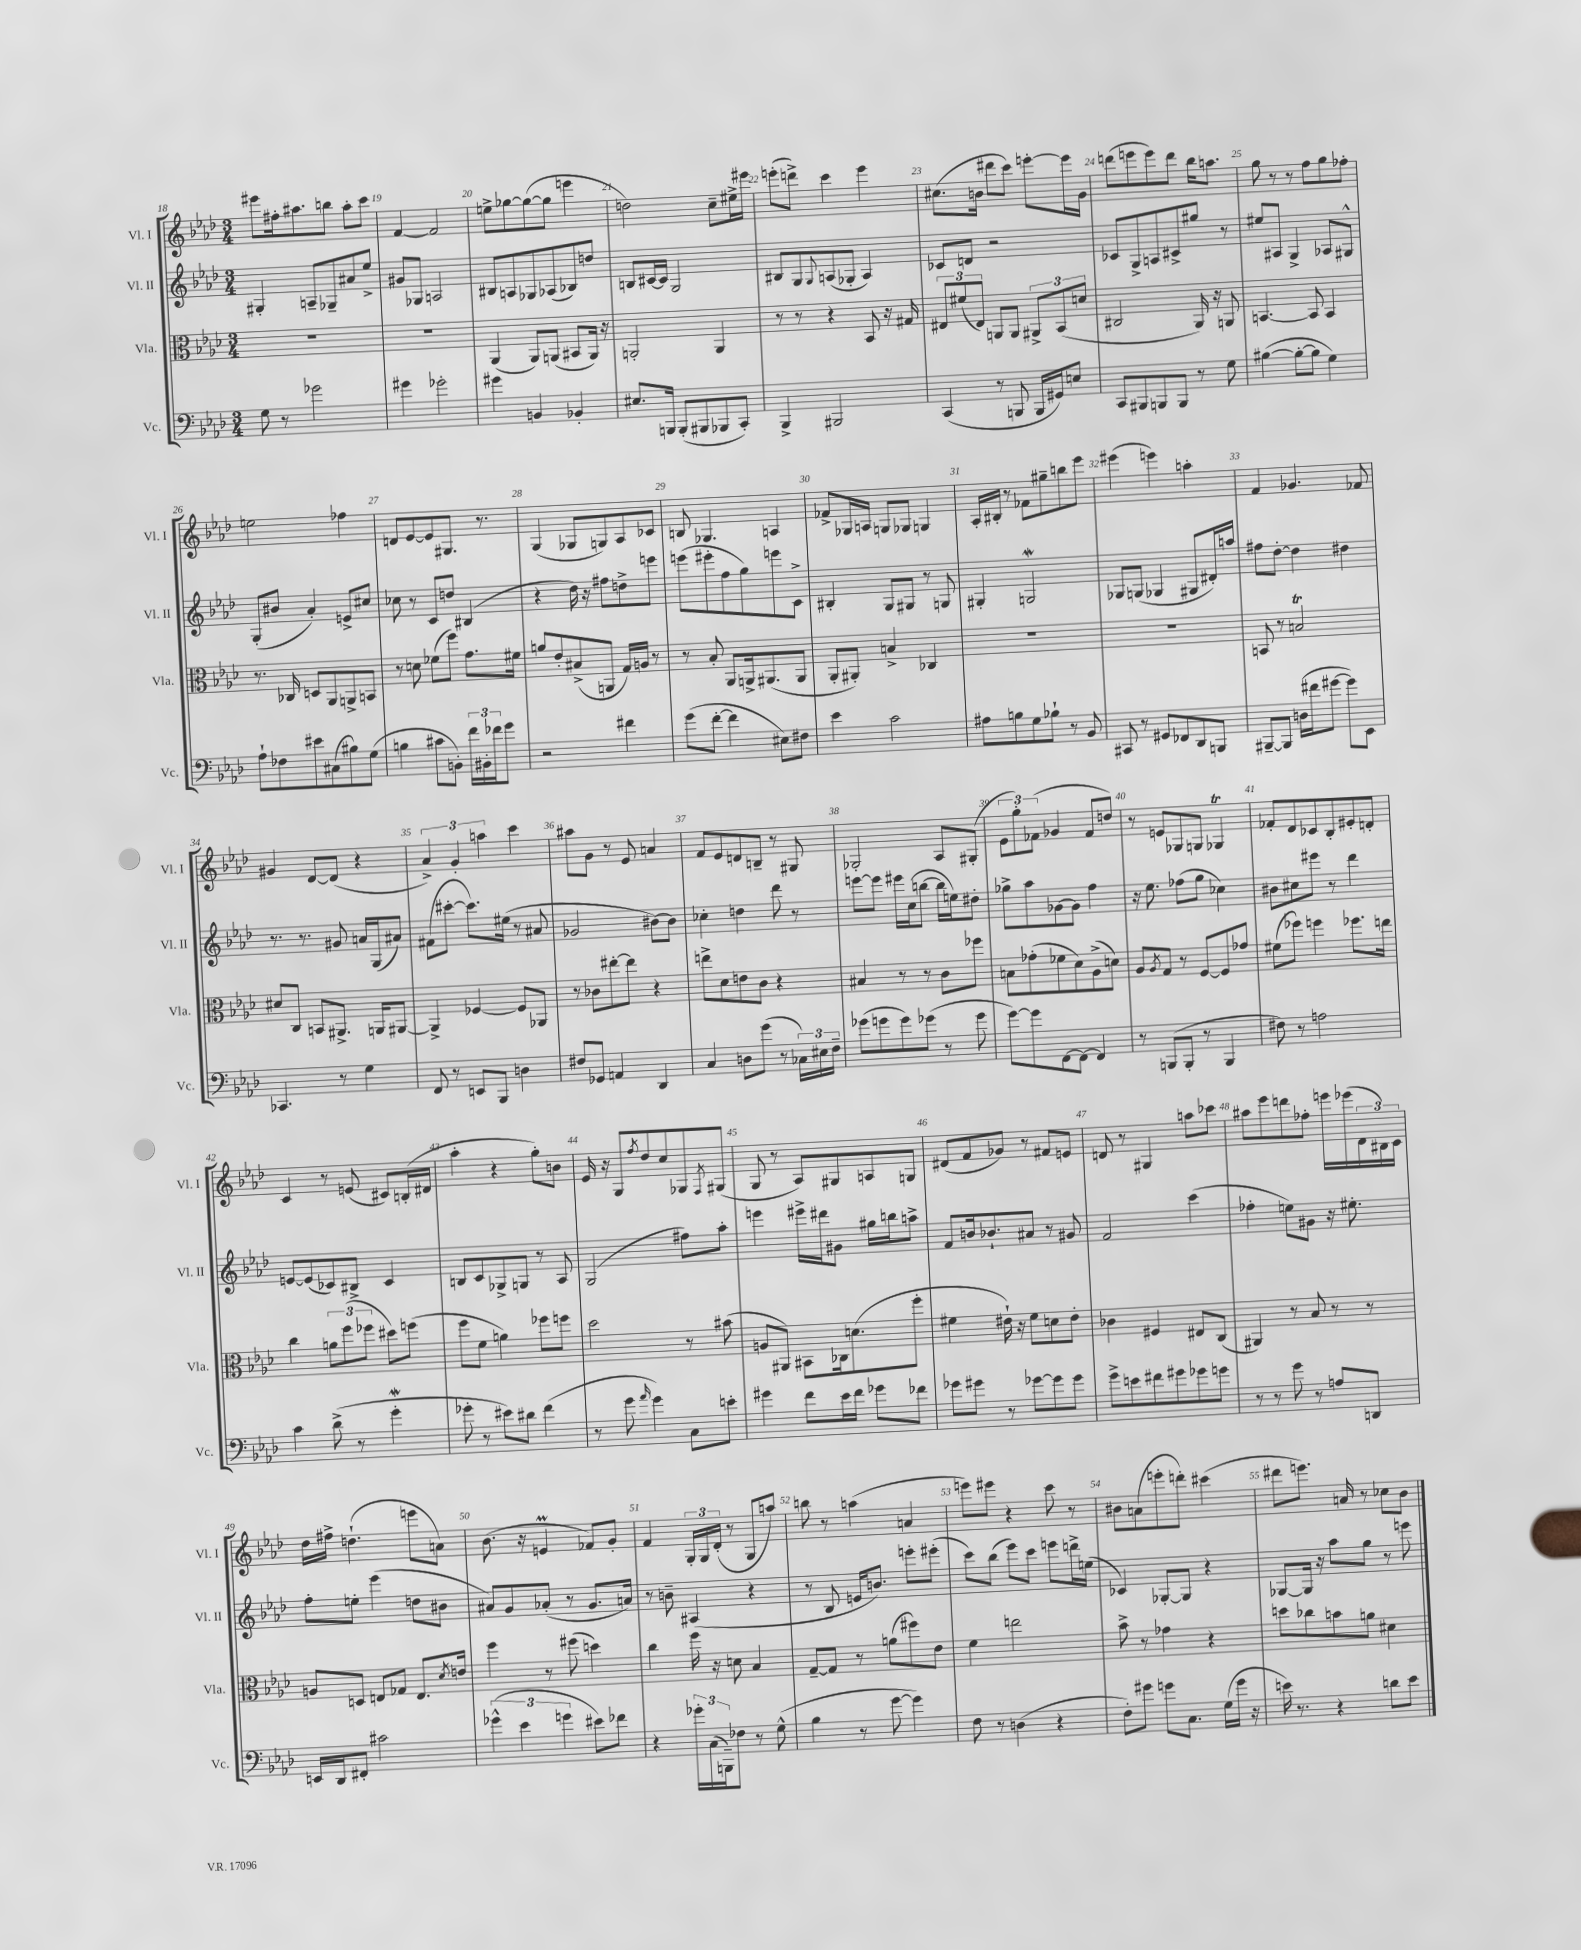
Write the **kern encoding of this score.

**kern	**kern	**kern	**kern
*staff4	*staff3	*staff2	*staff1
*clefF4	*clefC3	*clefG2	*clefG2
*k[b-e-a-d-]	*k[b-e-a-d-]	*k[b-e-a-d-]	*k[b-e-a-d-]
*M3/4	*M3/4	*M3/4	*M3/4
8G	2.r	4G#'	8eee#
8r	.	.	16ff#'
.	.	.	8.aa#
2g-	.	8A~	.
.	.	8G-~	8bb
.	.	8a#	8aa#'
.	.	8ee-^	8ccc
=	=	=	=
4g#	2.r	8g#	[4f
.	.	8G-	.
2g-'	.	2A	2f]
=	=	=	=
4g#	(4AA-	8B#	8ee^
.	.	8A	[8gg-
4BB	8AA-)	8G-	(8gg-_
.	(8AA	(8A-	8gg-]
4BB-'	8BB#	8B-)	4eee
.	16AA)	8dd	.
.	16r	.	.
=	=	=	=
8.E#	2AA'	8B	2dd)
.	.	[16c#	.
16BBB	.	16c#]	.
(8BBB'	.	2G	.
8BBB#	.	.	.
8BBB-	4AA	.	8cc~
8CC')	.	.	16ee#^
.	.	.	16eee#
=	=	=	=
4BBB-^	8r	8B#	(8eee'
.	8r	8G	8ddd^)
.	.	8qqG	.
2BBB#	4r	(8A	4ccc
.	.	8G-'	.
.	8BB-	4A)	4eee
.	16r	.	.
.	16G#	.	.
=	=	=	=
(4CC	12E#	8c-	(8.cc#
.	(12f#	.	.
.	.	8d	.
.	12E#)	.	.
.	.	.	16b
8r	8AA	2r	8ddd#
8BBB	8AA	.	8ccc)
16BBB	12AA#^	.	[8eee'
16GG#)	.	.	.
.	(12BB-	.	.
8E	.	.	16eee]
.	12d	.	.
.	.	.	16g
=	=	=	=
8CC	2C#	8c-	(8ddd
8BBB#	.	8G^	8eee
8BBB	.	8A	8eee)
8BBB	.	8c#^	8ddd
8r	16AA-)	8gg#	16bb-
.	16r	.	8.aa
8G	8AA	8r	.
=	=	=	=
([4B#	[4.BB	8ee#	8gg
.	.	8A#	8r
8B#'_	.	4G^	8r
8B#]	8BB]	.	8ff
4G)	4BB	8A-	8gg
.	.	8G#^^	8ff-'
=	=	=	=
8A-`	8.r	(8G'	2ee
8F-	.	8b#	.
.	16C-	.	.
8e#	8D	4a-')	.
(8C#	8AA-	.	.
8B#)	8AA^	8e^	4ff-
(8G	8BB	8cc#	.
=	=	=	=
4B	8r	8cc-	8d
.	8d	8r	[8e-
8c#	(8f-	8c	8e-]
8BB')	8ff)	8dd	8.G#
24f	8.g	(4B#	.
24BB#'	.	.	.
.	.	.	8.r
24f-	.	.	.
8g	.	.	.
.	16f#	.	.
=	=	=	=
2r	8a	4r	(4G
.	8e-'	.	.
.	(8B#^	16dd-)	8G-
.	.	16r	.
.	8AA	8ff#	8G)
4f#	16G)	8dd^	8A-
.	16A	.	.
.	8r	8eee	8c-
=	=	=	=
(8g	8r	(8eee	8B
[8f'	8B-'	8eee#'	4.G-
4f]	8AA-	8ff	.
.	16AA^	8gg)	.
.	(8.AA#	.	.
8E#)	.	8eee	4A
8F#	8AA#	8c^	.
=	=	=	=
4e-	8AA-'	4B#'	8f-^
.	8AA#')	.	16G-
.	.	.	16A
2c	4B^	8G	8G
.	.	8G#	8G-
.	4C-	8r	4G
.	.	8G	.
=	=	=	=
8A#	2.r	4G#'	16A-'
.	.	.	16B#'
8B	.	.	8r
8G	.	2G	8f-
8B-`	.	.	8gg#~
8r	.	.	8bb
8BB-	.	.	8eee-
=	=	=	=
8CC#	2.r	8G-	(4eee#
8r	.	(8G	.
8GG#	.	4G-	4eee)
8FF-	.	.	.
8DD-	.	8G#	4aa'
8BBB	.	16d#')	.
.	.	16aa	.
=	=	=	=
[8BBB#~	8BB	8ff#	4f
8BBB#]	8r	[8dd-'	.
(16D	2B	4dd-]	4.g-
16f#	.	.	.
[8g#	.	.	.
8g#])	.	4dd#	.
8EE-	.	.	8f-
=	=	=	=
4.CC-	8d#	8.r	4g#
.	8C	.	.
.	.	8.r	.
.	8BB	.	[8d-
8r	8.AA#^	8g#	(8d-]
4G	.	16a	4r
.	16AA	(16G	.
.	[8AA#	8a#)	.
=	=	=	=
8FF	4AA#^]	(8f#	6a-^)
8r	.	[8ccc#'	.
.	.	.	6g'
8EE	[4F-	8.ccc#])	.
.	.	.	6aa
8BBB-	.	.	.
.	.	(16ee#	.
4D	8F-]	8r	4ccc
.	8AA-	8a#	.
=	=	=	=
8F#	8r	2g-	8aa#
8GG-	8c-	.	8g
4AA	[8ee#'	.	8r
.	8ee#]	.	8e-
4DD-	4r	[8b#)	4a
.	.	8b#]	.
=	=	=	=
4C	8ee^	4cc-'	8f
.	8d-	.	8e-
8D	8e	4dd	8d
(8g	8c	.	8B~
8r	4r	8ddd-	8r
24C-)	.	8r	8G#
24E#	.	.	.
24F~	.	.	.
=	=	=	=
(8g-	4B#	[8eee	2G-'
8g	.	8eee]	.
8g)	8r	16eee#	.
.	.	(16cc	.
(8g-	8r	[8bb	.
8r	8c	16bb]	8A-
.	.	16ee)	.
8g-	8ff-	8dd#'	(8G#'
=	=	=	=
[8g)	8B	8gg-^	12e-
.	.	.	12gg')
8g]	(8g-'	8aa-	.
.	.	.	(12f-
[8FF	8f-	[8g-	4g-
8FF_	8d-)	8g-]	.
4FF]	(8A-^	4ff	8f-
.	8d)	.	8dd)
=	=	=	=
8r	8A-	16r	8r
.	.	8.ee-	.
.	8qA-	.	.
(8BBB	8G	.	8e
8BBB'	8r	(8ff-	8G-
8r	[8F	8gg	8G
4BBB	8F]	4cc-)	4G-
.	8g-	.	.
=	=	=	=
8F#)	(8f#	8b#	8f-'
8r	8ff-)	8cc#	8d-
2A	4ff	8eee#	8c-
.	.	8r	8B-'
.	8.ff-	4ddd-	8e#'
.	.	.	8d'
.	16ee	.	.
=	=	=	=
4c	4cc	[8e	4c
.	.	(8e]	.
(8d-^	12a	8c-)	8r
.	(12ff	.	.
8r	.	8B#^	(8e
.	12ff-	.	.
4g'	8dd#)	4c-	8c#)
.	(8ff	.	(16B'
.	.	.	16d#
=	=	=	=
8g-'	8ff	8B	4aa-'
8r	8f	8c	.
8e#)	4a)	8G-^	4r
8d#	.	8G	.
(4f	8ff-	8r	8gg')
.	8ff	8A-	8b
=	=	=	=
8r	2dd-	(2G	16e-
.	.	.	16r
8g	.	.	8G
16qqa-	.	.	8qff
4g)	.	.	8dd-
.	.	.	8cc
8C	8r	8ff#)	8G-
.	.	.	8qF
8e'	(8b#	8aa-'	(8G#
=	=	=	=
4g#	8A	4eee	8G
.	8AA#)	.	8r
8f	8BB#	16eee#^	8A-)
.	.	16ddd#	.
16e-	16C-	8g#	8G#
16f	(8.d	.	.
8g-	.	16gg#	8A
.	.	16bb	.
8f-	8ff'	8aa^	8G
=	=	=	=
8g-	4f#	8f	(8d#
8g#	.	16b	8f
.	.	8.b-`	.
8r	16e#`)	.	8g-)
.	16r	.	.
[8g-	8f#	8a#	8r
8g-]	8d	8r	8f#
8g-	8e#'	8g#	8e
=	=	=	=
8g^	4c-	2f	8d
8e	.	.	8r
8f#	4F#	.	4G#
8g#	.	.	.
8g-	8E#	(4ccc	8aa
8g	(8C	.	8ccc-
=	=	=	=
8r	4AA#)	4ff-'	8aa#
8r	.	.	8eee-
8g	8r	8ee)	8ddd
8r	8B-	8g#	8ff-'
8A	8r	16r	16eee
.	.	8.ee#'	(16eee-
8DD	8r	.	24d-
.	.	.	24B#)
.	.	.	24c
=	=	=	=
16EE	8A	8ff'	16dd-
16DD-	.	.	16ff#^
8FF#'	8D	8ee'	(4.dd`
2c#	8E	(4eee-	.
.	8G-	.	.
.	8.E	8dd	8eee
.	.	8b#	8a)
.	8qd-	.	.
.	16e	.	.
=	=	=	=
(6g-^^	4ff	8a#)	(8.b-
.	.	8g	.
6e-	.	.	.
.	.	.	16r
.	8r	(8a-'	4e
6g	.	.	.
.	(8ff#	8r	.
8e#)	4dd)	8.g	8f-)
8f-	.	.	8g'
.	.	16a)	.
=	=	=	=
4r	4cc	8r	4f
.	.	8b~	.
24g-'	16ff	(4A#	24G'
(24C	.	.	24G
.	16r	.	.
24BBB~)	.	.	(24d-'
8F-	8d	.	8r
8r	4B-	4r	8G
(8G^^	.	.	8aa)
=	=	=	=
4B-	[8G~	8r	8bb
.	8G]	8B-	8r
8r	8r	16e	(4aa
.	.	8.b)	.
[8g	(8a	.	.
4g])	8ff#)	8eee'	4a
.	8e-	(8eee#'	.
=	=	=	=
8F	4f	8ccc)	8eee)
8r	.	(8bb-	8eee#
(4D	2ee	8eee-)	4r
.	.	8ccc	.
4r	.	8eee	8ccc
.	.	16ddd^	8r
.	.	(16ee	.
=	=	=	=
8F')	8b-^	4c-)	8b#
8g#	8r	.	(8a
8g	4g-	[8G-'	8eee'
8.C	.	8G-]	8ddd')
.	4r	4r	(4ccc#
(16G	.	.	.
16g	.	.	.
16r	.	.	.
=	=	=	=
16e)	8dd	[8G-	8ddd#
8.r	.	.	.
.	8cc-	16G-]	8.eee)
.	.	16r	.
4r	8b	8aa-	.
.	.	.	16a
.	8a	8gg	8r
8d	4d#	8r	8cc-
8e	.	8eee	8b-
==	==	==	==
*-	*-	*-	*-
